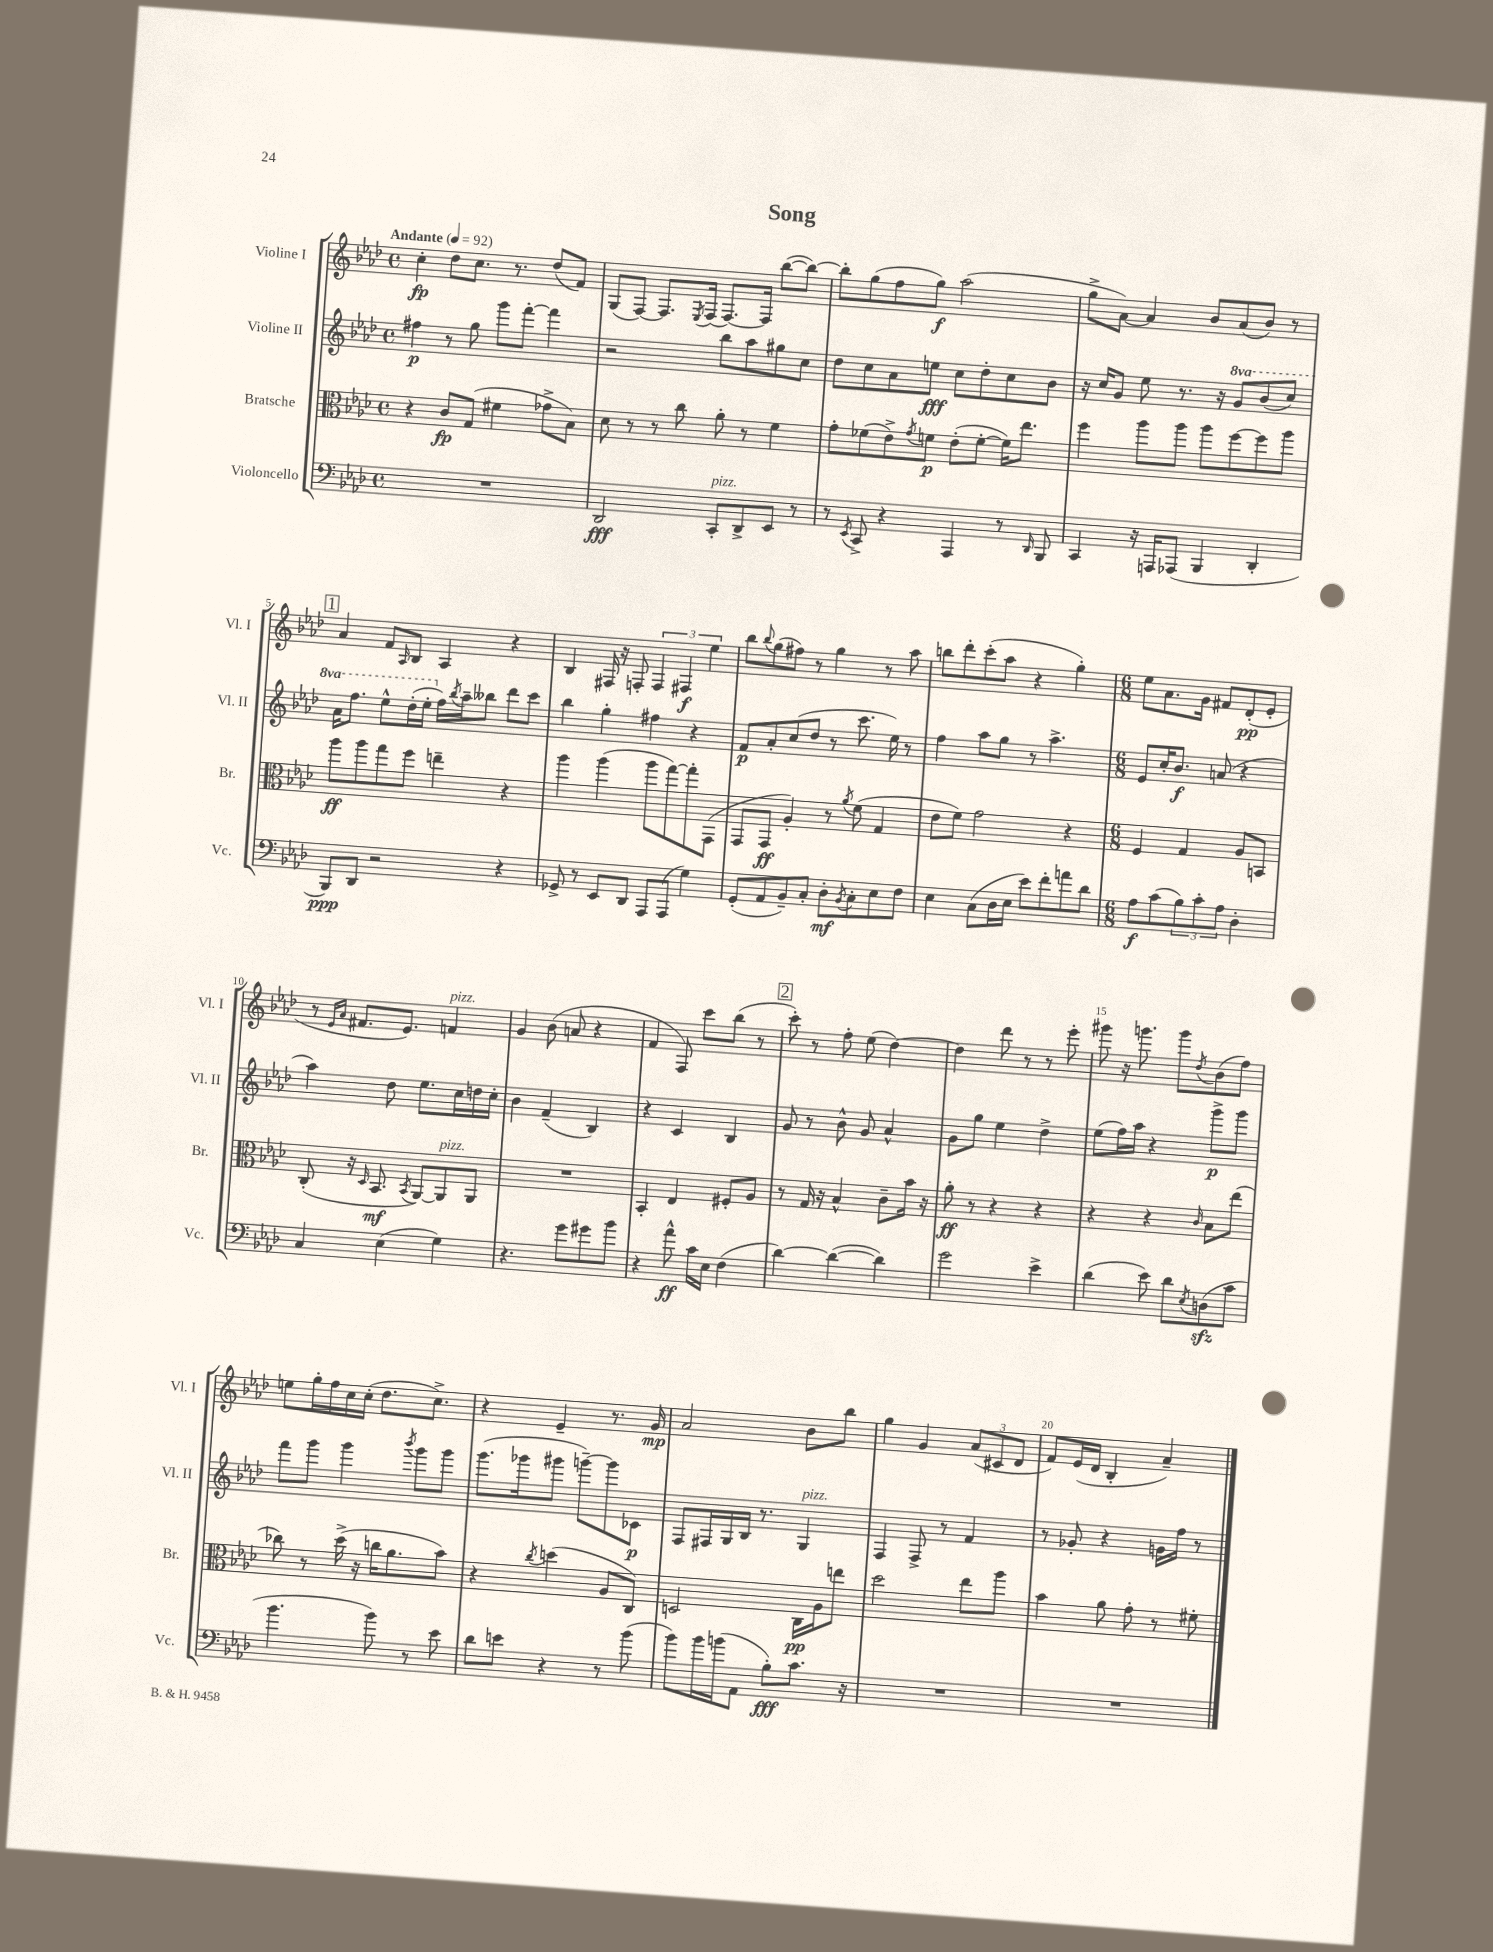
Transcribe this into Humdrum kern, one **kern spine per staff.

**kern	**dynam	**kern	**dynam	**kern	**dynam	**kern	**dynam
*part4	*part4	*part3	*part3	*part2	*part2	*part1	*part1
*staff4	*staff4	*staff3	*staff3	*staff2	*staff2	*staff1	*staff1
*I"Violoncello	*	*I"Bratsche	*	*I"Violine II	*	*I"Violine I	*
*I'Vc.	*	*I'Br.	*	*I'Vl. II	*	*I'Vl. I	*
*clefF4	*	*clefC3	*	*clefG2	*	*clefG2	*
*k[b-e-a-d-]	*	*k[b-e-a-d-]	*	*k[b-e-a-d-]	*	*k[b-e-a-d-]	*
*M4/4	*	*M4/4	*	*M4/4	*	*M4/4	*
*met(c)	*	*met(c)	*	*met(c)	*	*met(c)	*
*MM92	*	*MM92	*	*MM92	*	*MM92	*
=1	=1	=1	=1	=1	=1	=1	=1
!	!	!	!	!	!	!LO:TX:a:B:t=Andante	!
1r	.	4r	.	4ff#X\	p	4cc'\	fp
.	.	8c/L	fp	8r	.	8dd-\L	.
.	.	(8G/J	.	8gg\	.	8.cc\J	.
.	.	4f#X\	.	8ggg\L	.	.	.
.	.	.	.	.	.	8.r	.
.	.	.	.	[8fff'\J	.	.	.
.	.	8g-X^\L	.	4fff\]	.	(8dd-/L	.
.	.	8B-\J)	.	.	.	8f/J)	.
=2	=2	=2	=2	=2	=2	=2	=2
2DD-/	fff	8d-\	.	2r	.	(8G/L	.
.	.	8r	.	.	.	[8F/J)	.
.	.	8r	.	.	.	8.F/L]	.
.	.	8cc\	.	.	.	.	.
.	.	.	.	.	.	8qE-/	.
.	.	.	.	.	.	(16F/Jk	.
!LO:TX:a:i:t=pizz.	!	!	!	!	!	!	!
8CC'/L	.	8a-'\	.	8bb-\L	.	[8.F/L)	.
8DD-^/	.	8r	.	8aa-\	.	.	.
.	.	.	.	.	.	16F/Jk]	.
8EE-/J	.	4f\	.	8gg#X\	.	([8bb-\L	.
8r	.	.	.	8cc\J	.	8bb-\J_)	.
=3	=3	=3	=3	=3	=3	=3	=3
8r	.	8g'\L	.	8dd-\L	.	8bb-'\L]	.
8qEE-/	.	.	.	.	.	.	.
8CC^/	.	(8f-X\	.	8cc\	.	(8gg\	.
4r	.	8e-^\)	.	8a-\	.	8ff\	.
.	.	8qg/	.	.	.	.	.
.	.	8fn\J	p	8een\J	fff	8gg\J)	f
4AAA-/	.	(8e-'\L	.	8cc\L	.	(2aa-\	.
.	.	[8f'\J	.	8dd-'\	.	.	.
8r	.	16f\KL])	.	8cc\	.	.	.
.	.	8.ee-\J	.	.	.	.	.
16qqDD-/	.	.	.	.	.	.	.
8BBB-/	.	.	.	8b-\J	.	.	.
=4	=4	=4	=4	=4	=4	=4	=4
4CC/	.	4ff\	.	16r	.	8gg^\L	.
.	.	.	.	16cc/KL	.	.	.
.	.	.	.	8g/J	.	[8a-\J)	.
16r	.	8aa-\L	.	8ee-\	.	4a-/]	.
16AAAn/KL	.	.	.	.	.	.	.
(8AAA-X/J	.	8aa-\J	.	8.r	.	.	.
4BBB-/	.	8aa-\L	.	.	.	8b-/L	.
.	.	.	.	16r	.	.	.
*	*	*	*	*8va	*	*	*
.	.	[8ff\	.	8gg/L	.	(8a-/	.
4DD-'/	.	8ff\]	.	(8bb-/	.	8b-/J)	.
.	.	8aa-\J	.	8ccc/J)	.	8r	.
!!LO:LB:g=z
!!LO:REH:place=s1:t=1
=5	=5	=5	=5	=5	=5	=5	=5
8BBB-/L)	ppp	8aa-\L	ff	16aa-\KL	.	4a-/	.
.	.	.	.	8.fff\J	.	.	.
8DD-/J	.	8aa-\	.	.	.	.	.
2r	.	8gg\	.	8eee-^^\L	.	8f/L	.
.	.	.	.	.	.	16qqA-/	.
.	.	8ff\J	.	(16ddd-'\L	.	8B-/J	.
.	.	.	.	16eee-'\JJ	.	.	.
*	*	*	*	*X8va	*	*	*
.	.	4een~\	.	16ff\LL)	.	4A-/	.
.	.	.	.	8qbb-/	.	.	.
.	.	.	.	16aa-~\J	.	.	.
.	.	.	.	8bb--X\J	.	.	.
4r	.	4r	.	8ddd-\L	.	4r	.
.	.	.	.	8ccc\J	.	.	.
=6	=6	=6	=6	=6	=6	=6	=6
8GG-X^/	.	4aa-\	.	4bb-\	.	4B-/	.
8r	.	.	.	.	.	.	.
8EE-/L	.	(4aa-\	.	4gg'\	.	16F#X/	.
.	.	.	.	.	.	16r	.
8DD-/J	.	.	.	.	.	8Fn'/	.
8AAA-/L	.	8aa-\L	.	4ff#X\	.	6F/	.
(8AAA-/J	.	[8gg\)	.	.	.	.	.
.	.	.	.	.	.	6F#X/	f
4G\)	.	8gg'\]	.	4r	.	.	.
.	.	.	.	.	.	6ee-\	.
.	.	(8GG\J	.	.	.	.	.
=7	=7	=7	=7	=7	=7	=7	=7
(8GG'/L	.	8GG/L	.	8f/L	p	8bb-\L	.
.	.	.	.	.	.	8qqbb-/	.
8AA-/	.	8GG/J	ff	8a-'/	.	(8gg\	.
8BB-~/)	.	4A-'/)	.	(8cc/	.	8ff#X\J)	.
8C'/J	.	.	.	8dd-/J	.	8r	.
8D-'\L	mf	8r	.	8r	.	4gg\	.
8qBB-/	.	8qa-/	.	.	.	.	.
8C'\	.	(8f\	.	8.ccc\	.	.	.
8E-\	.	4G/	.	.	.	8r	.
.	.	.	.	16ee-\)	.	.	.
8F\J	.	.	.	8r	.	8aa-\	.
=8	=8	=8	=8	=8	=8	=8	=8
4E-\	.	8e-\L	.	4ff\	.	8bbn\L	.
.	.	8f\J)	.	.	.	8ddd-'\	.
(8C\L	.	2g\	.	8aa-\L	.	(8ccc'\	.
16D-\L	.	.	.	8gg\J	.	8aa-\J	.
16E-\JJ	.	.	.	.	.	.	.
8e-\L)	.	.	.	8r	.	4r	.
8f'\	.	.	.	4.aa-^\	.	.	.
8an\	.	4r	.	.	.	4gg'\)	.
8d-\J	.	.	.	.	.	.	.
=9	=9	=9	=9	=9	=9	=9	=9
*M6/8	*	*M6/8	*	*M6/8	*	*M6/8	*
8A-\L	f	4F/	.	8e-/L	.	8ee-\L	.
(8c\	.	.	.	16cc'/K	.	8.a-\	.
.	.	.	.	8.b-/J	f	.	.
12B-\)	.	4G/	.	.	.	.	.
.	.	.	.	.	.	16g\Jk	.
12c'\	.	.	.	.	.	.	.
.	.	.	.	(8an/	.	8f#X/L	.
12A-\J	.	.	.	.	.	.	.
4D-'\	.	8A-/L	.	4r	.	(8d-'/	pp
.	.	8BBn/J	.	.	.	8e-'/J	.
!!LO:LB:g=z
=10	=10	=10	=10	=10	=10	=10	=10
4C/	.	(8C'/	.	4aa-\)	.	8r	.
.	.	.	.	.	.	16qqe-/LL	.
.	.	.	.	.	.	16qqa-/JJ	.
.	.	16r	.	.	.	8.f#X/L	.
.	.	16qqD-/	.	.	.	.	.
.	.	8.BB-/	mf	.	.	.	.
(4E-\	.	.	.	8dd-\	.	.	.
.	.	.	.	.	.	8.e-/J)	.
.	.	8qBB-/	.	.	.	.	.
.	.	[8AA-/L)	.	8.ee-\L	.	.	.
!	!	!	!	!	!	!LO:TX:a:i:t=pizz.	!
!	!	!LO:TX:a:i:t=pizz.	!	!	!	!	!
4G\)	.	8AA-/]	.	.	.	4fn/	.
.	.	.	.	16cc\L	.	.	.
.	.	8AA-/J	.	16ddn\	.	.	.
.	.	.	.	16cc'\JJ	.	.	.
=11	=11	=11	=11	=11	=11	=11	=11
4.r	.	2.r	.	4b-\	.	4g/	.
.	.	.	.	(4f~/	.	(8b-\	.
8g\L	.	.	.	.	.	8an/	.
8g#X\	.	.	.	4B-/)	.	4r	.
8b-\J	.	.	.	.	.	.	.
=12	=12	=12	=12	=12	=12	=12	=12
4r	.	4BB-'/	.	4r	.	4f/	.
8a-^^\	ff	4E-/	.	4c/	.	8F/)	.
16c\LL	.	.	.	.	.	8ccc\L	.
16E-\JJ	.	.	.	.	.	.	.
(4F\	.	8F#X'/L	.	4B-/	.	(8bb-\J	.
.	.	8A-/J	.	.	.	8r	.
!!LO:REH:place=s1:t=2
=13	=13	=13	=13	=13	=13	=13	=13
[4d-\)	.	8r	.	8g/	.	8ccc'\)	.
.	.	16G/	.	8r	.	8r	.
.	.	16r	.	.	.	.	.
(4d-\_	.	4B-^^/	.	8b-^^\	.	8ff'\	.
.	.	.	.	8g/	.	(8ee-\	.
4d-\])	.	8c~\L	.	4a-^^/	.	[4dd-\)	.
.	.	16b-\Jk	.	.	.	.	.
.	.	16r	.	.	.	.	.
=14	=14	=14	=14	=14	=14	=14	=14
2g\	.	8a-'\	ff	8g\L	.	4dd-\]	.
.	.	8r	.	8gg\J	.	.	.
.	.	4r	.	4ee-\	.	8ddd-\	.
.	.	.	.	.	.	8r	.
4e-^\	.	4r	.	4dd-^\	.	8r	.
.	.	.	.	.	.	8eee-'\	.
=15	=15	=15	=15	=15	=15	=15	=15
(4d-\	.	4r	.	(8ee-\L	.	8ggg#X\	.
.	.	.	.	16ff\L)	.	16r	.
.	.	.	.	16aa-\JJ	.	8.gggn\	.
8e-\)	.	4r	.	4r	.	.	.
8d-\L	.	.	.	.	.	8ggg\L	.
8qE-/	.	16qqc/	.	.	.	8qdd-/	.
(8Dnzz\	.	8B-\L	.	8ggg^\L	p	(8b-\	.
8c\J	.	(8ee-\J	.	8ggg\J	.	8ff\J)	.
!!LO:LB:g=z
=16	=16	=16	=16	=16	=16	=16	=16
4.b-\	.	8cc-X\)	.	8fff\L	.	8een\L	.
.	.	8r	.	8ggg\J	.	16gg'\L	.
.	.	.	.	.	.	16ff\	.
.	.	(16dd-^\	.	4ggg\	.	16cc\	.
.	.	16r	.	.	.	(16cc'\JJ	.
8b-\)	.	16ccn\KL	.	.	.	8.dd-\L	.
.	.	8.a-\	.	.	.	.	.
.	.	.	.	8qbbb-/	.	.	.
8r	.	.	.	8ggg\L	.	.	.
.	.	.	.	.	.	8.cc^\J)	.
8e-\	.	8b-\J)	.	8ggg\J	.	.	.
=17	=17	=17	=17	=17	=17	=17	=17
8d-\L	.	4r	.	(8.ggg\L	.	4r	.
8en\J	.	.	.	.	.	.	.
.	.	.	.	16ggg-X\k	.	.	.
.	.	8qcc/	.	.	.	.	.
4r	.	(4ddn\	.	8ggg#X\J	.	4e-~/	.
.	.	.	.	[8gggn~\L)	.	.	.
8r	.	8A-/L	.	8ggg\]	.	8.r	.
(8b-\	.	8C/J)	.	8c-X\J	p	.	.
.	.	.	.	.	.	16g/	mp
=18	=18	=18	=18	=18	=18	=18	=18
8b-\L)	.	2Dn/	.	8F/L	.	2a-/	.
16b-\L	.	.	.	16F#X/L	.	.	.
(16bn\J	.	.	.	16G/	.	.	.
8AA-\J	.	.	.	16B-/JJ	.	.	.
.	.	.	.	8.r	.	.	.
8B-'\L)	fff	.	.	.	.	.	.
!	!	!	!	!LO:TX:a:i:t=pizz.	!	!	!
8.c\J	.	16C\LL	pp	4G/	.	8b-\L	.
.	.	16A-\J	.	.	.	.	.
.	.	8een\J	.	.	.	8bb-\J	.
16r	.	.	.	.	.	.	.
=19	=19	=19	=19	=19	=19	=19	=19
2.r	.	2dd-\	.	4F/	.	4gg\	.
.	.	.	.	8F^/	.	4g/	.
.	.	.	.	8r	.	.	.
.	.	8ee-\L	.	4f/	.	(12a-/L	.
.	.	.	.	.	.	12c#X/	.
.	.	8aa-\J	.	.	.	.	.
.	.	.	.	.	.	12d-/J	.
=20	=20	=20	=20	=20	=20	=20	=20
2.r	.	4b-\	.	8r	.	8f/L)	.
.	.	.	.	8g-X'/	.	(16e-/L	.
.	.	.	.	.	.	16d-/JJ	.
.	.	8a-\	.	4r	.	4B-'/	.
.	.	8g'\	.	.	.	.	.
.	.	8r	.	16gn\LL	.	4a-~/)	.
.	.	.	.	16ff\JJ	.	.	.
.	.	8f#X'\	.	8r	.	.	.
==	==	==	==	==	==	==	==
*-	*-	*-	*-	*-	*-	*-	*-
